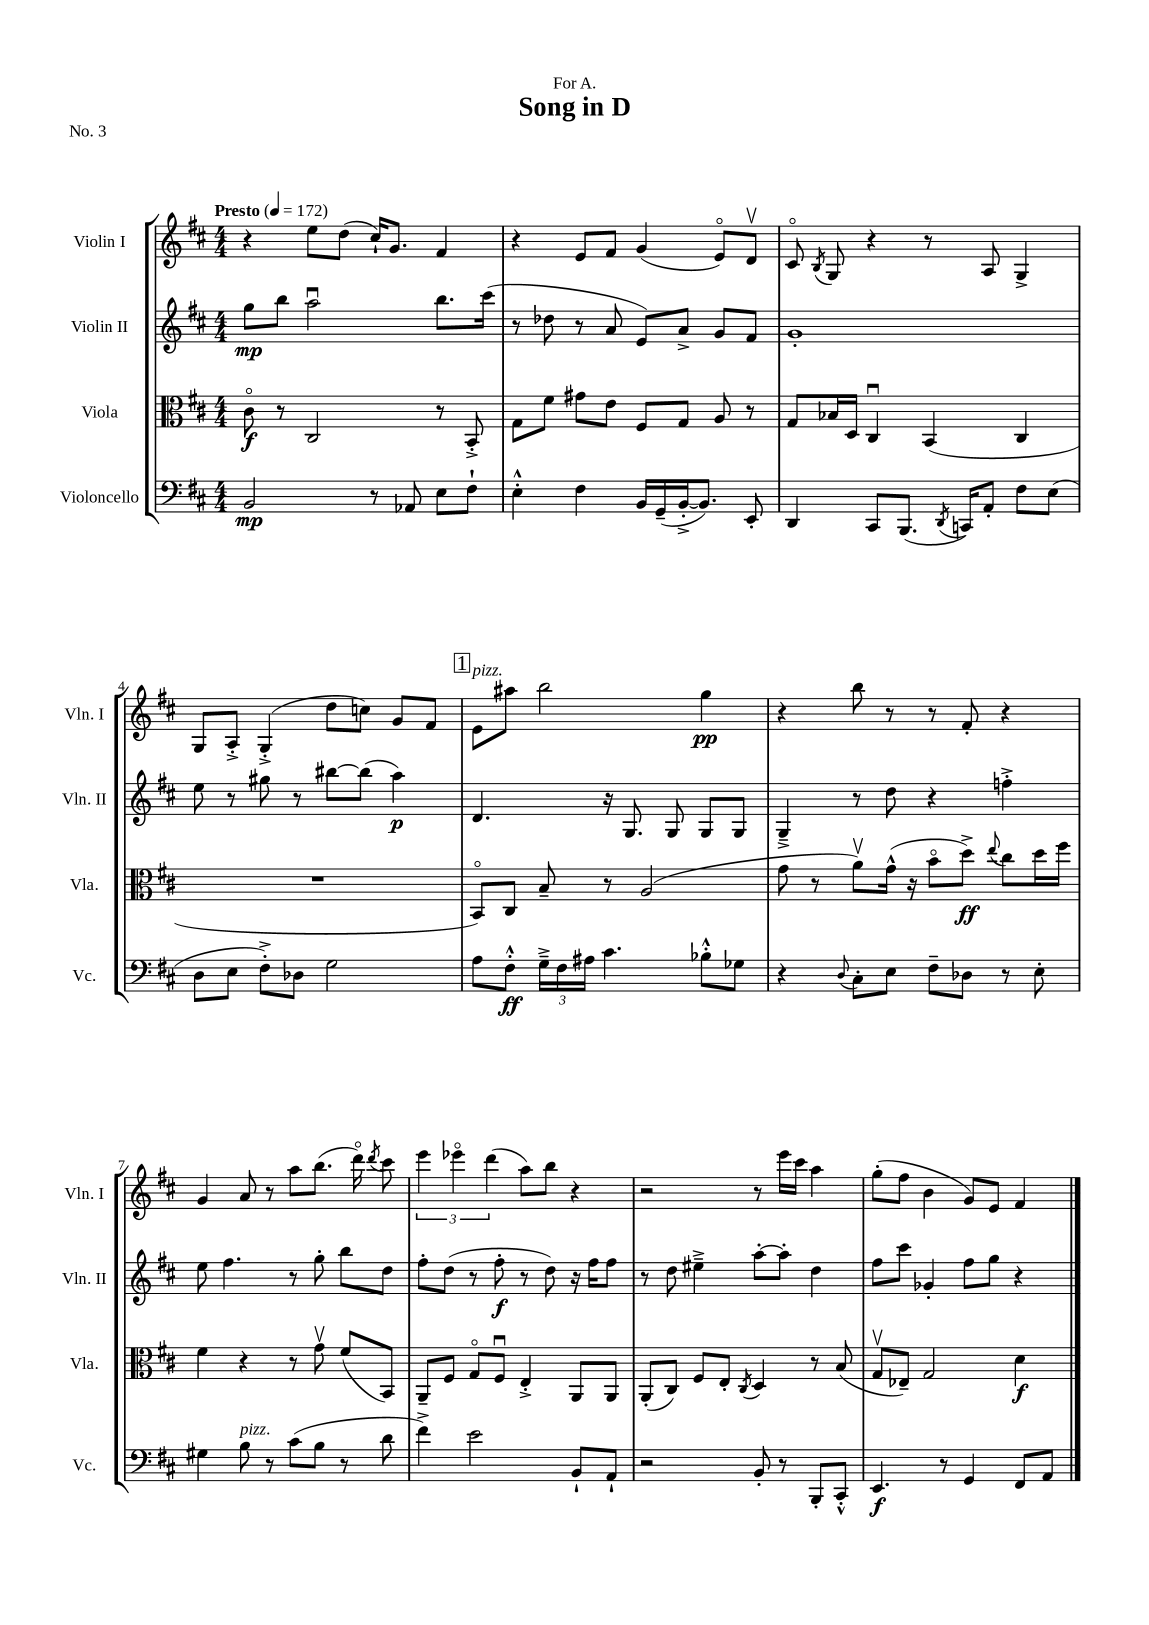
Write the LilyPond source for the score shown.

\header { title = "Song in D" dedication = "For A." piece = "No. 3" }
<<
\new StaffGroup <<
\new Staff = "s0" \with { instrumentName = "Violin I" shortInstrumentName = "Vln. I" } {
    \clef treble \key d \major \numericTimeSignature \time 4/4 \tempo "Presto" 4 = 172
    \autoBeamOff r4 e''8[ d''8]( cis''16[-!) g'8.] fis'4 |
    r4 e'8[ fis'8] g'4( e'8[\flageolet) d'8]\upbow |
    cis'8\flageolet \acciaccatura { b8 } g8 r4 r8 a8 g4-> |
    g8[ a8]-.-> g4-.->( d''8[ c''8]) g'8[ fis'8] |
    \mark \markup { \box "1" } e'8[^\markup { \italic "pizz." } ais''8] b''2 g''4\pp |
    r4 b''8 r8 r8 fis'8-. r4 |
    g'4 a'8 r8 a''8[ b''8.]( d'''16\flageolet) \acciaccatura { d'''8 } cis'''8 |
    \tuplet 3/2 { e'''4 ees'''4\flageolet d'''4( } a''8[) b''8] r4 |
    r2 r8 e'''16[ cis'''16] a''4 |
    g''8[-.( fis''8] b'4 g'8[) e'8] fis'4 \bar "|." |
}
\new Staff = "s1" \with { instrumentName = "Violin II" shortInstrumentName = "Vln. II" } {
    \clef treble \key d \major \numericTimeSignature \time 4/4
    \autoBeamOff g''8[\mp b''8] a''2\downbow b''8.[ cis'''16]( |
    r8 des''8 r8 a'8 e'8[) a'8]-> g'8[ fis'8] |
    g'1-. |
    e''8 r8 gis''8 r8 bis''8[~ bis''8]( a''4\p) |
    \mark \markup { \box "1" } d'4. r16 g8. g8 g8[ g8] |
    g4---> r8 d''8 r4 f''4-.-> |
    e''8 fis''4. r8 g''8-. b''8[ d''8] |
    fis''8[-. d''8]( r8 fis''8-.\f r8 d''8) r16 fis''16[ fis''8] |
    r8 d''8 eis''4---> a''8[~-. a''8]-. d''4 |
    fis''8[ cis'''8] ges'4-. fis''8[ g''8] r4 \bar "|." |
}
\new Staff = "s2" \with { instrumentName = "Viola" shortInstrumentName = "Vla." } {
    \clef alto \key d \major \numericTimeSignature \time 4/4
    \autoBeamOff cis'8\flageolet\f r8 cis2 r8 b,8-.-> |
    g8[ fis'8] gis'8[ e'8] fis8[ g8] a8 r8 |
    g8[ bes16 d16] cis4\downbow b,4( cis4 |
    R1 |
    \mark \markup { \box "1" } b,8[\flageolet) cis8] b8-- r8 a2( |
    g'8 r8 a'8[\upbow) g'16]-^( r16 b'8[\flageolet d''8]->\ff) \appoggiatura { e''8 } cis''8[ d''16 fis''16] |
    fis'4 r4 r8 g'8\upbow fis'8[( b,8]) |
    a,8[-- fis8] g8[\flageolet fis8]\downbow e4-.-> a,8[ a,8] |
    a,8[-.( cis8]) fis8[ e8]-. \acciaccatura { cis8 } d4 r8 b8( |
    g8[\upbow ees8]--) g2 d'4\f \bar "|." |
}
\new Staff = "s3" \with { instrumentName = "Violoncello" shortInstrumentName = "Vc." } {
    \clef bass \key d \major \numericTimeSignature \time 4/4
    \autoBeamOff b,2\mp r8 aes,8 e8[ fis8]-! |
    e4-.-^ fis4 b,16[ g,16--( b,16~-.-> b,8.]) e,8-. |
    d,4 cis,8[ b,,8.]( \acciaccatura { d,8 } c,16[) a,8]-. fis8[ e8]( |
    d8[ e8] fis8[-.->) des8] g2 |
    \mark \markup { \box "1" } a8[ fis8]-.-^\ff \tuplet 3/2 { g16[---> fis16 ais16] } cis'4. bes8[-.-^ ges8] |
    r4 \appoggiatura { d8 } cis8[-. e8] fis8[-- des8] r8 e8-. |
    gis4 b8^\markup { \italic "pizz." } r8 cis'8[( b8] r8 d'8 |
    fis'4->) e'2 b,8[-! a,8]-! |
    r2 b,8-. r8 b,,8[-. cis,8]-.-^ |
    e,4.\f r8 g,4 fis,8[ a,8] \bar "|." |
}
>>
>>
